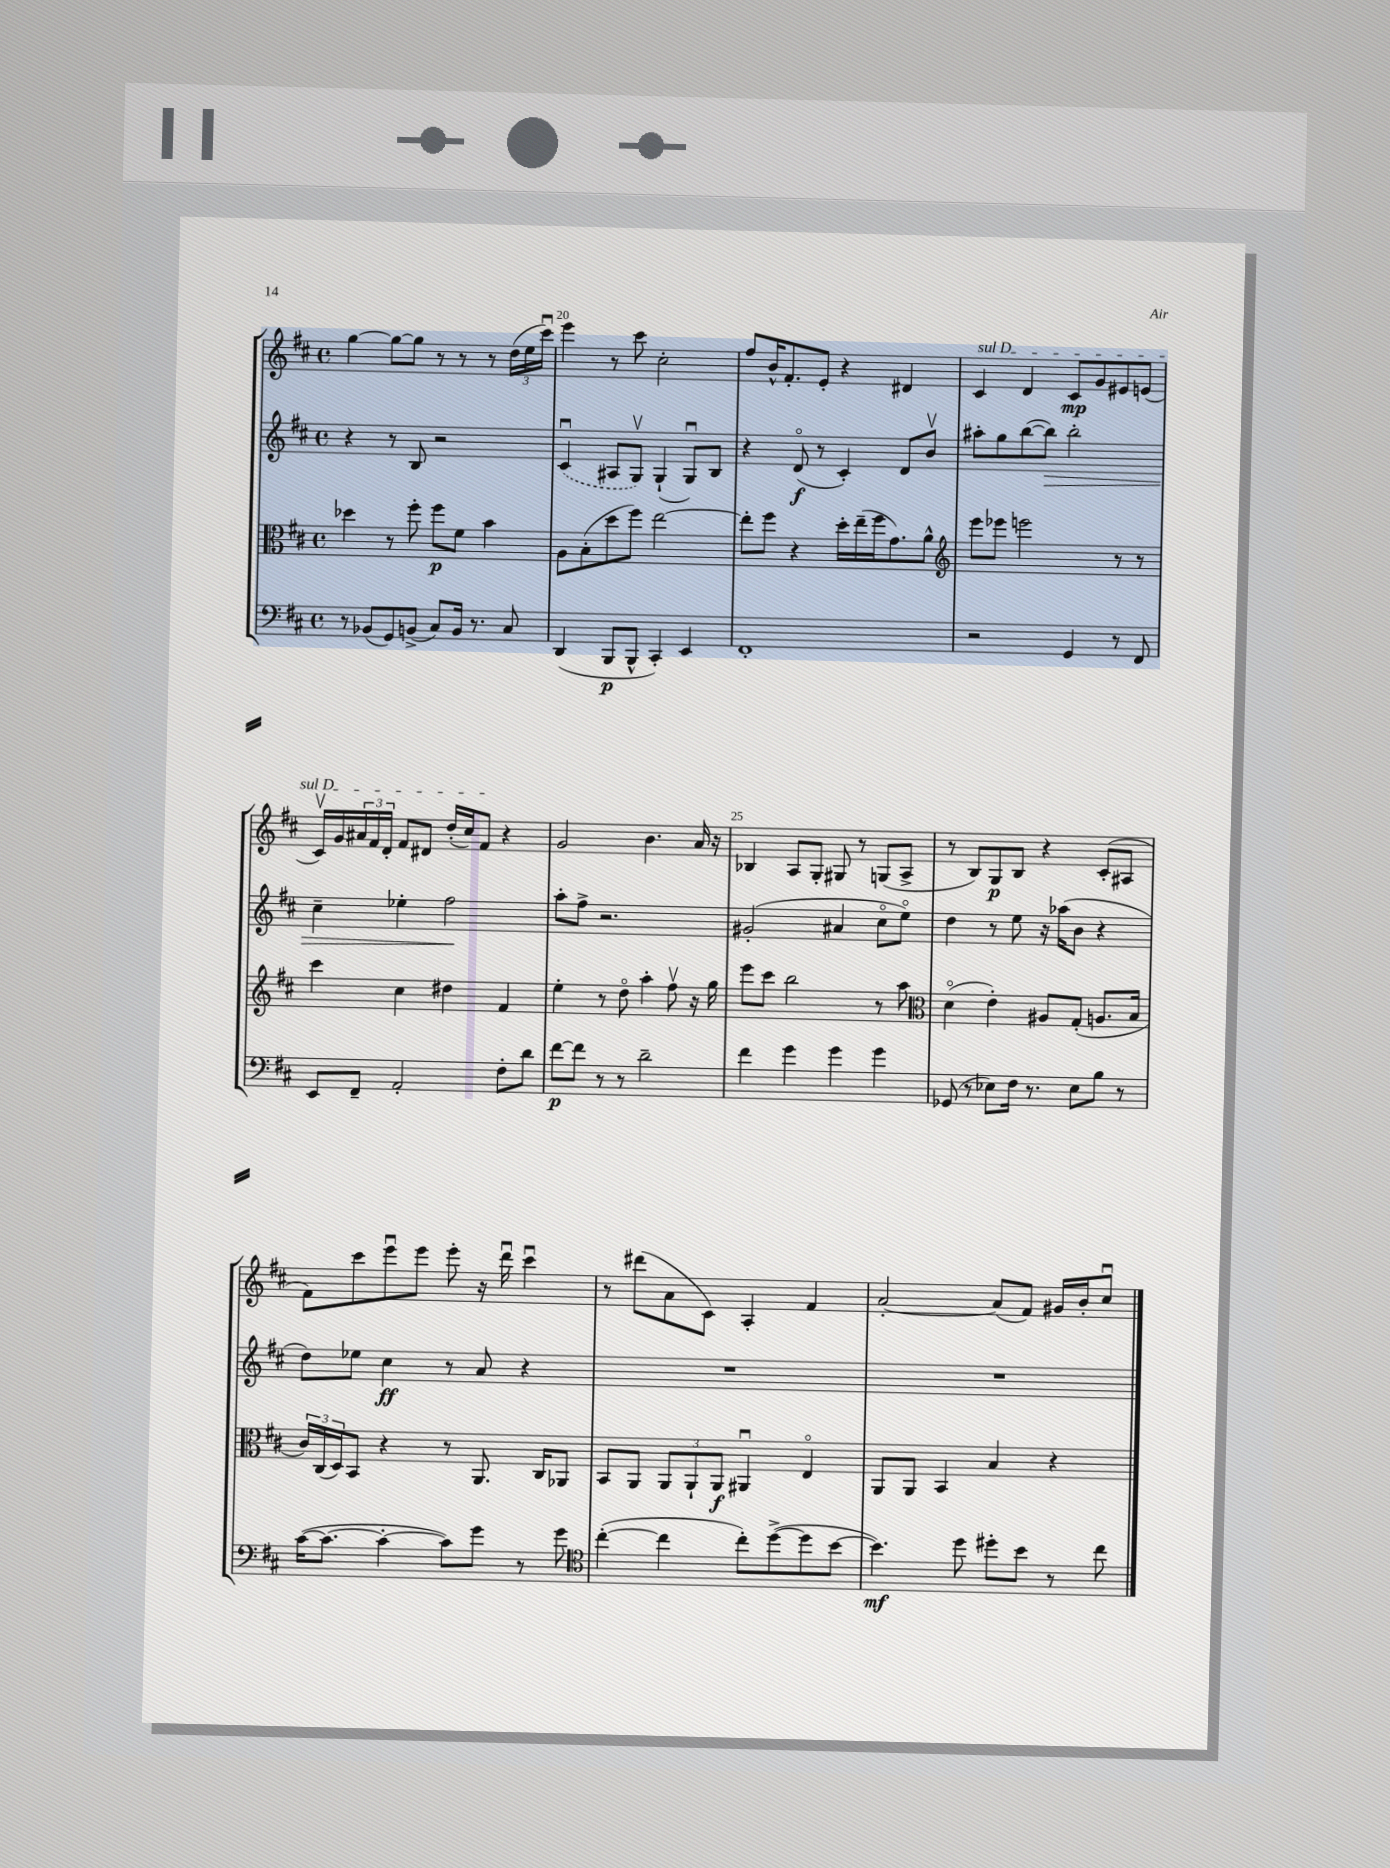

**kern	**kern	**kern	**kern
*staff4	*staff3	*staff2	*staff1
*clefF4	*clefC3	*clefG2	*clefG2
*k[f#c#]	*k[f#c#]	*k[f#c#]	*k[f#c#]
*M4/4	*M4/4	*M4/4	*M4/4
*met(c)	*met(c)	*met(c)	*met(c)
8r	4dd-	4r	[4gg
(8BB-	.	.	.
8GG)	8r	8r	8gg_
(8BB^	8ff#'	8B	8gg]
8C#)	8ff#	2r	8r
16BB	8f#	.	8r
8.r	.	.	.
.	4b	.	8r
8C#	.	.	(24dd
.	.	.	24ee
.	.	.	24ccc#u)
=	=	=	=
(4DD	8A	(4c#u	4eee
.	(8B'	.	.
8BBB	8dd	8A#	8r
8BBB^^	8ff#)	8Gv)	8ccc#
4CC#')	[2ee	(4G`	2cc#'
4EE	.	8Gu)	.
.	.	8B	.
=	=	=	=
1FF#'	8ee']	4r	8ff#
.	8ff#	.	16b^^
.	.	.	8.f#'
.	4r	(8do	.
.	.	8r	8e'
.	16dd'	4c#')	4r
.	(16ee~	.	.
.	16ff#	.	.
.	8.g)	.	.
.	.	8d	4d#
.	8a^^	8bv	.
=	=	=	=
*	*clefG2	*	*
2r	8eee	8aa#'	4c#
.	8eee-	8gg	.
.	2eee	([8bb	4d
.	.	8bb])	.
4GG	.	2bb'	8c#
.	.	.	8g
8r	8r	.	8e#
8FF#	8r	.	(8e
=	=	=	=
8EE	4ccc#	4cc#~	16c#v)
.	.	.	16g
8FF#~	.	.	24a#
.	.	.	24f#
.	.	.	24d'
2AA'	4cc#	4ee-'	8f#
.	.	.	8d#
.	4dd#	2ff#	(16dd'
.	.	.	16cc#)
.	.	.	8f#
8F#'	4f#	.	4r
8d	.	.	.
=	=	=	=
[8f#	4ee'	8aa'	2g
8f#]	.	8ff#^	.
8r	8r	2.r	.
8r	8ddo	.	.
2d~	4aa'	.	4.b
.	8ff#v	.	.
.	16r	.	16a
.	16gg	.	16r
=	=	=	=
4f#	8eee	(2g#'	4B-
.	8ccc#	.	.
4g	2bb	.	8A
.	.	.	8G'
4g	.	4a#	8G#
.	.	.	8r
4g	8r	8cc#o	(8G
.	8aa	8eeo)	8A^
=	=	=	=
*	*clefC3	*	*
(8GG-	(4do	4dd	8r
8r	.	.	8B)
8E-)	4e')	8r	8G
16F#	.	8ee	8B
8.r	.	.	.
.	8A#	16r	4r
.	.	(16aa-	.
8E-	(8G'	8b	.
8B	8.A	4r	(8c#'
8r	.	.	8A#
.	16B	.	.
=	=	=	=
([16c#	24c#)	8dd)	8f#)
.	(24C#	.	.
8.c#_	.	.	.
.	24D)	.	.
.	8BB	8ee-	8ccc#
4c#'_	4r	4cc#	8eeeu
.	.	.	8eee
8c#])	8r	8r	8eee'
8g	8.AA	8a	16r
.	.	.	16dddu
8r	.	4r	4ccc#u
.	16C#	.	.
8g	8AA-	.	.
=	=	=	=
*clefC4	*	*	*
([4cc#'	8BB	1r	8r
.	8AA	.	(8ddd#
4cc#]	12AA	.	8a
.	12AA`	.	.
.	.	.	8c#)
.	12AA	.	.
8cc#')	4AA#u	.	4A'
([8dd^	.	.	.
8dd]	4Eo	.	4f#
[8b	.	.	.
=	=	=	=
4.b])	8AA	1r	[2a'
.	8AA	.	.
.	4BB	.	.
8dd	.	.	.
8dd#'	4B	.	(8a]
8b	.	.	8f#)
8r	4r	.	16g#
.	.	.	16b'
8cc#	.	.	8cc#u
==	==	==	==
*-	*-	*-	*-
